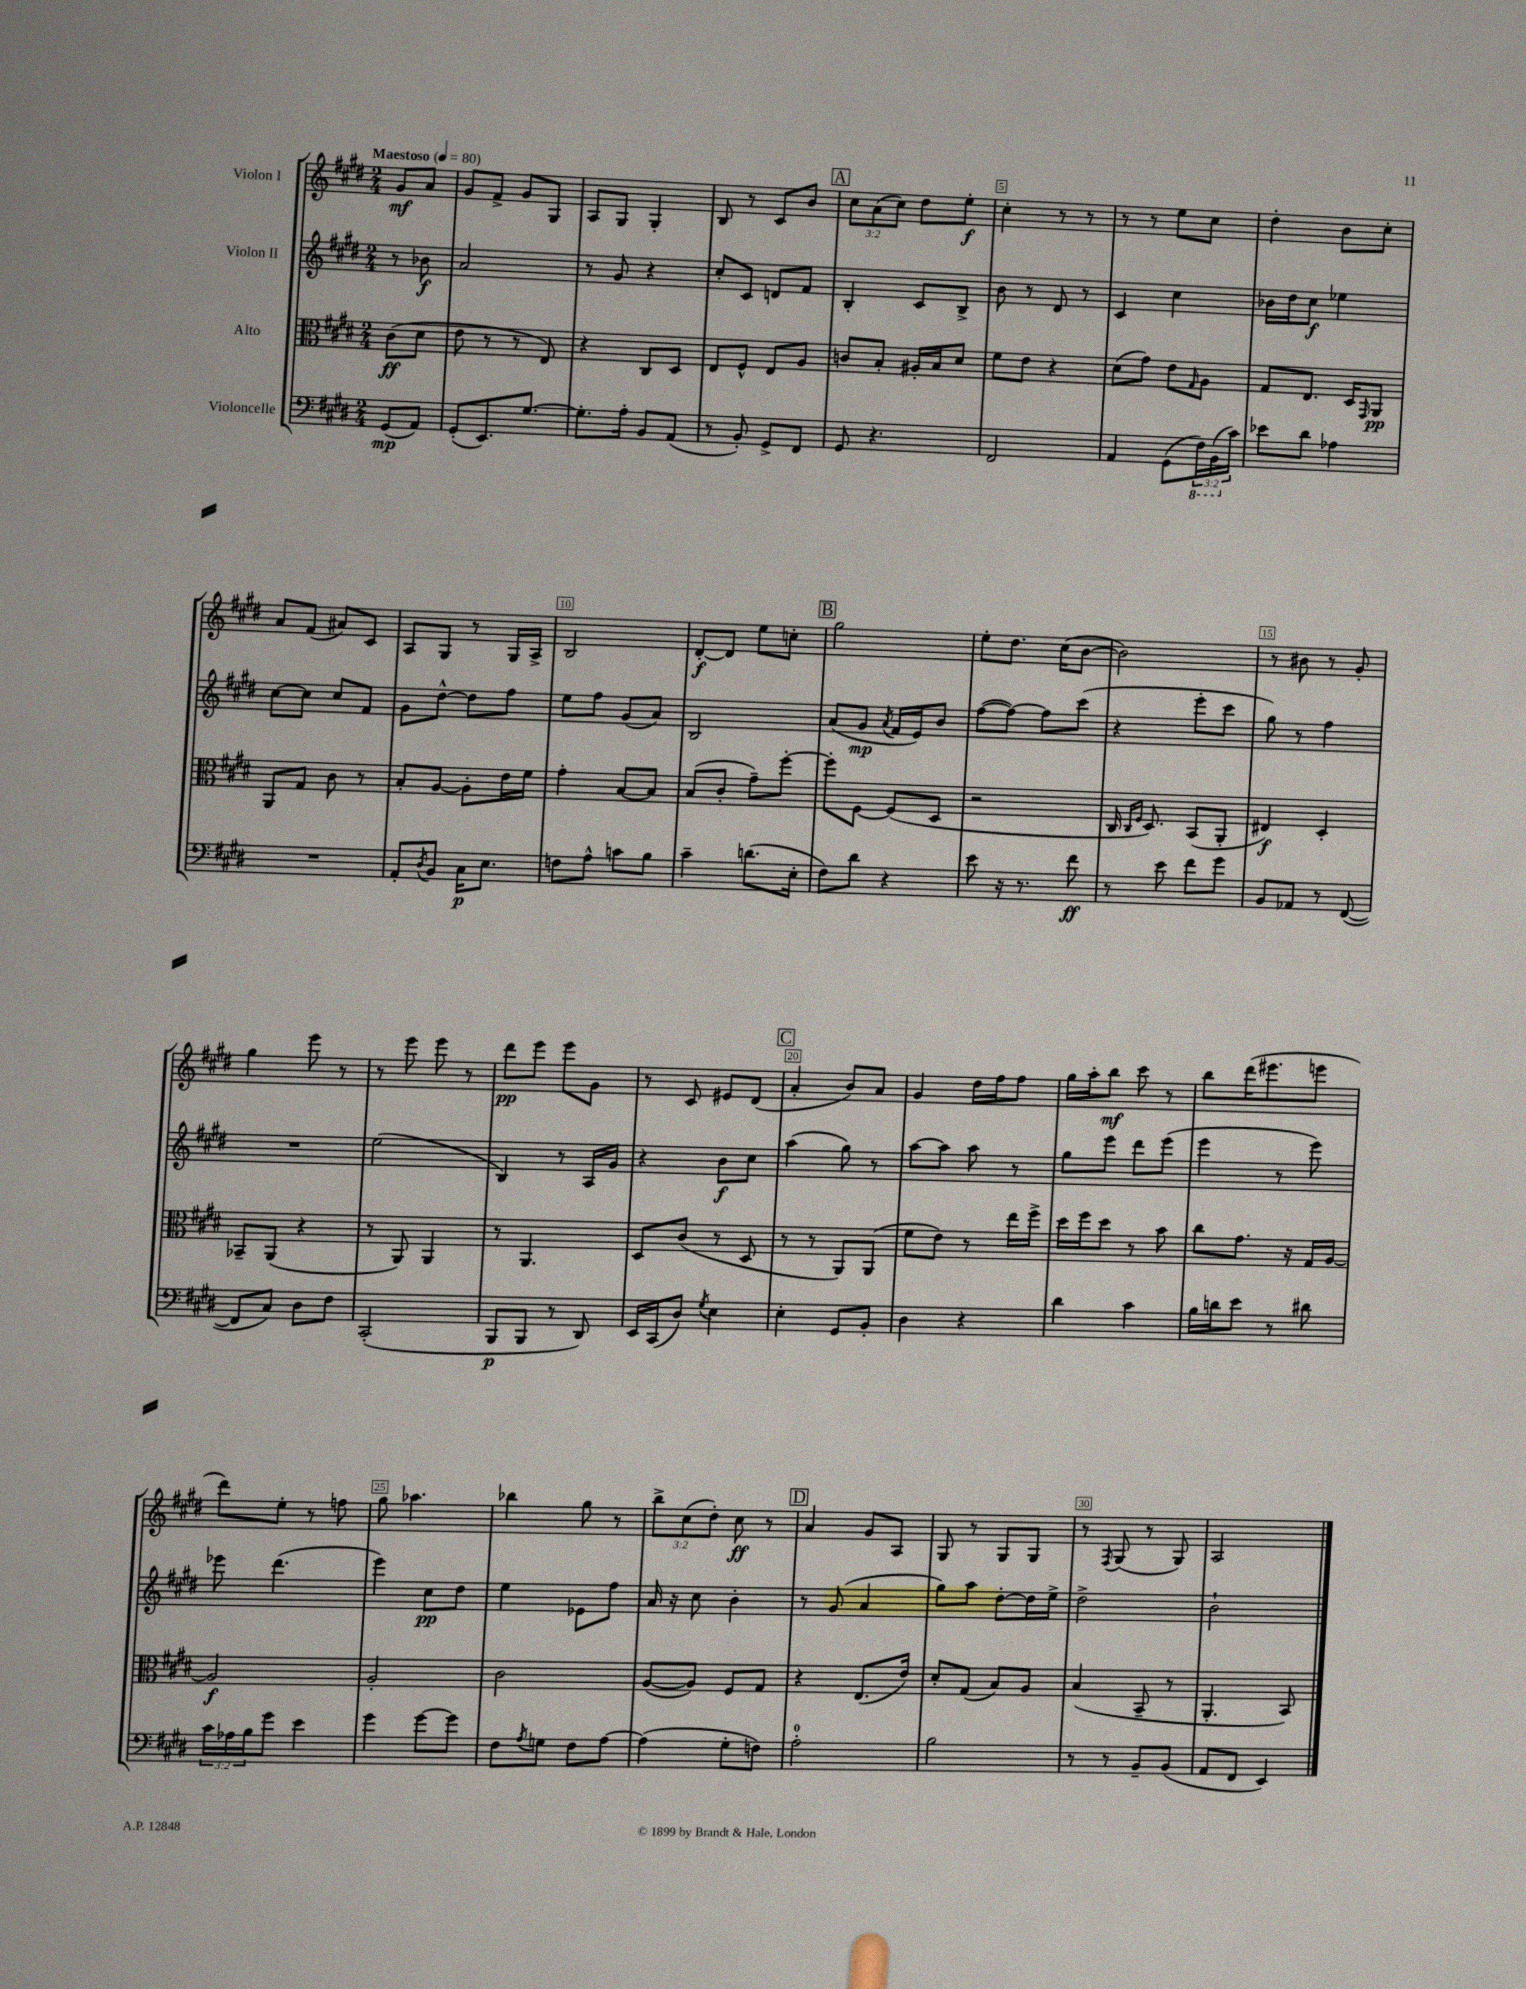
<<
\new StaffGroup <<
\new Staff = "s0" \with { instrumentName = "Violon I" } {
    \clef treble \key e \major \numericTimeSignature \time 2/4 \override Staff.TupletNumber.text = #tuplet-number::calc-fraction-text \partial 4 \tempo "Maestoso" 4 = 80
    gis'8\mf a'8 |
    gis'8 fis'8-> gis'8 gis8 |
    a8 gis8 gis4-. |
    b8 r8 cis'8 b'8 |
    \mark \markup { \box "A" } \tuplet 3/2 { cis''8 a'8( cis''8) } dis''8 e''8-.\f |
    cis''4-. r8 r8 |
    r8 r8 e''8 cis''8 |
    dis''4-. b'8 cis''8-. |
    a'8 fis'8( ais'8) cis'8 |
    a8 gis8 r8 gis16 a16-> |
    b2 |
    dis'8~-.\f dis'8 e''8 c''8-. |
    \mark \markup { \box "B" } gis''2 |
    e''8-. dis''8. cis''16( b'8~ |
    b'2) |
    r8 bis'8 r8 gis'8-. |
    gis''4 e'''8 r8 |
    r8 e'''8 e'''8 r8 |
    dis'''8\pp e'''8 e'''8 gis'8 |
    r8 cis'8 eis'8 dis'8( |
    \mark \markup { \box "C" } a'4-. b'8) a'8 |
    gis'4 dis''16 fis''16 fis''8 |
    gis''16 a''16-. b''8\mf cis'''8 r8 |
    b''8 dis'''16( eis'''8. e'''8 |
    dis'''8) e''8-. r8 f''8 |
    gis''8 aes''4. |
    bes''4 gis''8 r8 |
    \tuplet 3/2 { b''8-> cis''8( dis''8-.) } cis''8\ff r8 |
    \mark \markup { \box "D" } a'4 gis'8 a8 |
    gis8 r8 gis8 gis8 |
    r8 \acciaccatura { fis8 } gis8( r8 gis8) |
    a2 \bar "|." |
}
\new Staff = "s1" \with { instrumentName = "Violon II" } {
    \clef treble \key e \major \numericTimeSignature \time 2/4 \partial 4
    r8 bes'8\f |
    a'2 |
    r8 gis'8 r4 |
    cis''8-. cis'8 d'8 fis'8 |
    \mark \markup { \box "A" } b4-. cis'8 b8-> |
    b'8 r8 dis'8 r8 |
    cis'4 cis''4 |
    bes'16 dis''16 cis''8\f ees''4 |
    cis''8~ cis''8 cis''8 fis'8 |
    gis'8 dis''8~-^ dis''8 fis''8 |
    e''8 fis''8 gis'8( a'8) |
    b2 |
    \mark \markup { \box "B" } a'8( gis'8\mp \acciaccatura { a'8 } fis'16 e'16) b'8 |
    fis''8~( fis''8~) fis''8 cis'''8( |
    r4 e'''8-. cis'''8 |
    gis''8) r8 fis''4 |
    R2 |
    e''2( |
    b4) r8 a16 gis'16 |
    r4 b'8\f cis''8 |
    \mark \markup { \box "C" } a''4( gis''8) r8 |
    a''8~ a''8 a''8 r8 |
    gis''8 e'''8 dis'''8 e'''8( |
    e'''4 r8 e'''8) |
    ees'''8 dis'''4.( |
    e'''4) cis''8\pp dis''8 |
    e''4 ees'8 fis''8 |
    a'16 r16 cis''8 b'4-. |
    \mark \markup { \box "D" } r8 gis'8( a'4 |
    gis''8) a''8 dis''8~-. dis''16 e''16-> |
    dis''2-> |
    b'2-! \bar "|." |
}
\new Staff = "s2" \with { instrumentName = "Alto" } {
    \clef alto \key e \major \numericTimeSignature \time 2/4 \partial 4
    cis'8\ff( dis'8 |
    e'8 r8 r8 e8) |
    r4 cis8 dis8 |
    e8 fis8-^ e8 a8 |
    \mark \markup { \box "A" } c'8 b8-. ais16-. b16 dis'8 |
    fis'8 e'8 r4 |
    dis'8( gis'8) e'8 \grace { gis16 } a8 |
    gis8 e8. dis16 \grace { gis,16 } a,8\pp |
    a,8 gis8 cis'8 r8 |
    b8-. a8~ a8-. e'16 fis'16 |
    gis'4-. b8~ b8 |
    b8( cis'8-. gis'8--) fis''8~-. |
    \mark \markup { \box "B" } fis''8-. fis8~ fis8( dis8 |
    r2 |
    cis16 \grace { cis16 fis16 } dis8.) b,8( a,8-. |
    eis4\f) dis4-. |
    bes,8-- a,8( r4 |
    r8 a,8) a,4 |
    r8 a,4. |
    dis8 cis'8( r8 dis8 |
    \mark \markup { \box "C" } r8 r8 a,8) a,8( |
    fis'8 e'8) r8 e''16 fis''16-> |
    dis''16 fis''16 dis''8 r8 b'8 |
    cis''8 gis'8. r16 gis16 a16~ |
    a2\f |
    a2-. |
    cis'2 |
    a8~( a8) fis8 gis8 |
    \mark \markup { \box "D" } r4 e8.( e'16) |
    dis'8-. gis8( b8) a8 |
    b4( b,8-- r8 |
    a,4.-. b,8) \bar "|." |
}
\new Staff = "s3" \with { instrumentName = "Violoncelle" } {
    \clef bass \key e \major \numericTimeSignature \time 2/4 \override Staff.TupletNumber.text = #tuplet-number::calc-fraction-text \partial 4
    gis,8\mp( a,8) |
    gis,8-.( e,8.) gis8.~ |
    gis8.-. a16-. b,8 a,8( |
    r8 b,8-.) gis,8-> fis,8 |
    \mark \markup { \box "A" } gis,8 r4. |
    fis,2 |
    a,4 gis,8( \tuplet 3/2 { \ottava #-1 fis,16) b,,16( \ottava #0 cis'16) } |
    ees'8 dis'8 aes4 |
    R2 |
    a,8-. \acciaccatura { dis8 } b,8 cis16\p e8. |
    f8 a8-^ c'8 b8 |
    cis'4-- d'8.( e16-. |
    \mark \markup { \box "B" } fis8) dis'8 r4 |
    e'8 r16 r8. fis'8\ff |
    r8 e'8 fis'8 gis'8 |
    b,8 aes,8 r8 fis,8~( |
    fis,8 cis8) dis8 fis8 |
    cis,2-.( |
    b,,8\p b,,8 r8 dis,8) |
    e,16 cis,16( dis8) \acciaccatura { gis8 } e4 |
    \mark \markup { \box "C" } e4-. gis,8 b,8-. |
    dis4 r4 |
    dis'4 cis'4 |
    b16 d'16 e'8 r8 dis'8 |
    \tuplet 3/2 { cis'16 aes16 b16 } gis'8 e'4 |
    gis'4 gis'8~ gis'8 |
    fis8 \acciaccatura { a8 } g8 fis8 a8~ |
    a4( gis8-. f8) |
    \mark \markup { \box "D" } a2-0-. |
    b2 |
    r8 r8 b,8-- b,8( |
    a,8 fis,8 e,4) \bar "|." |
}
>>
>>
\layout { \context { \Score \override BarNumber.break-visibility = ##(#f #t #t) barNumberVisibility = #(every-nth-bar-number-visible 5) \override BarNumber.stencil = #(make-stencil-boxer 0.1 0.3 ly:text-interface::print) } }
